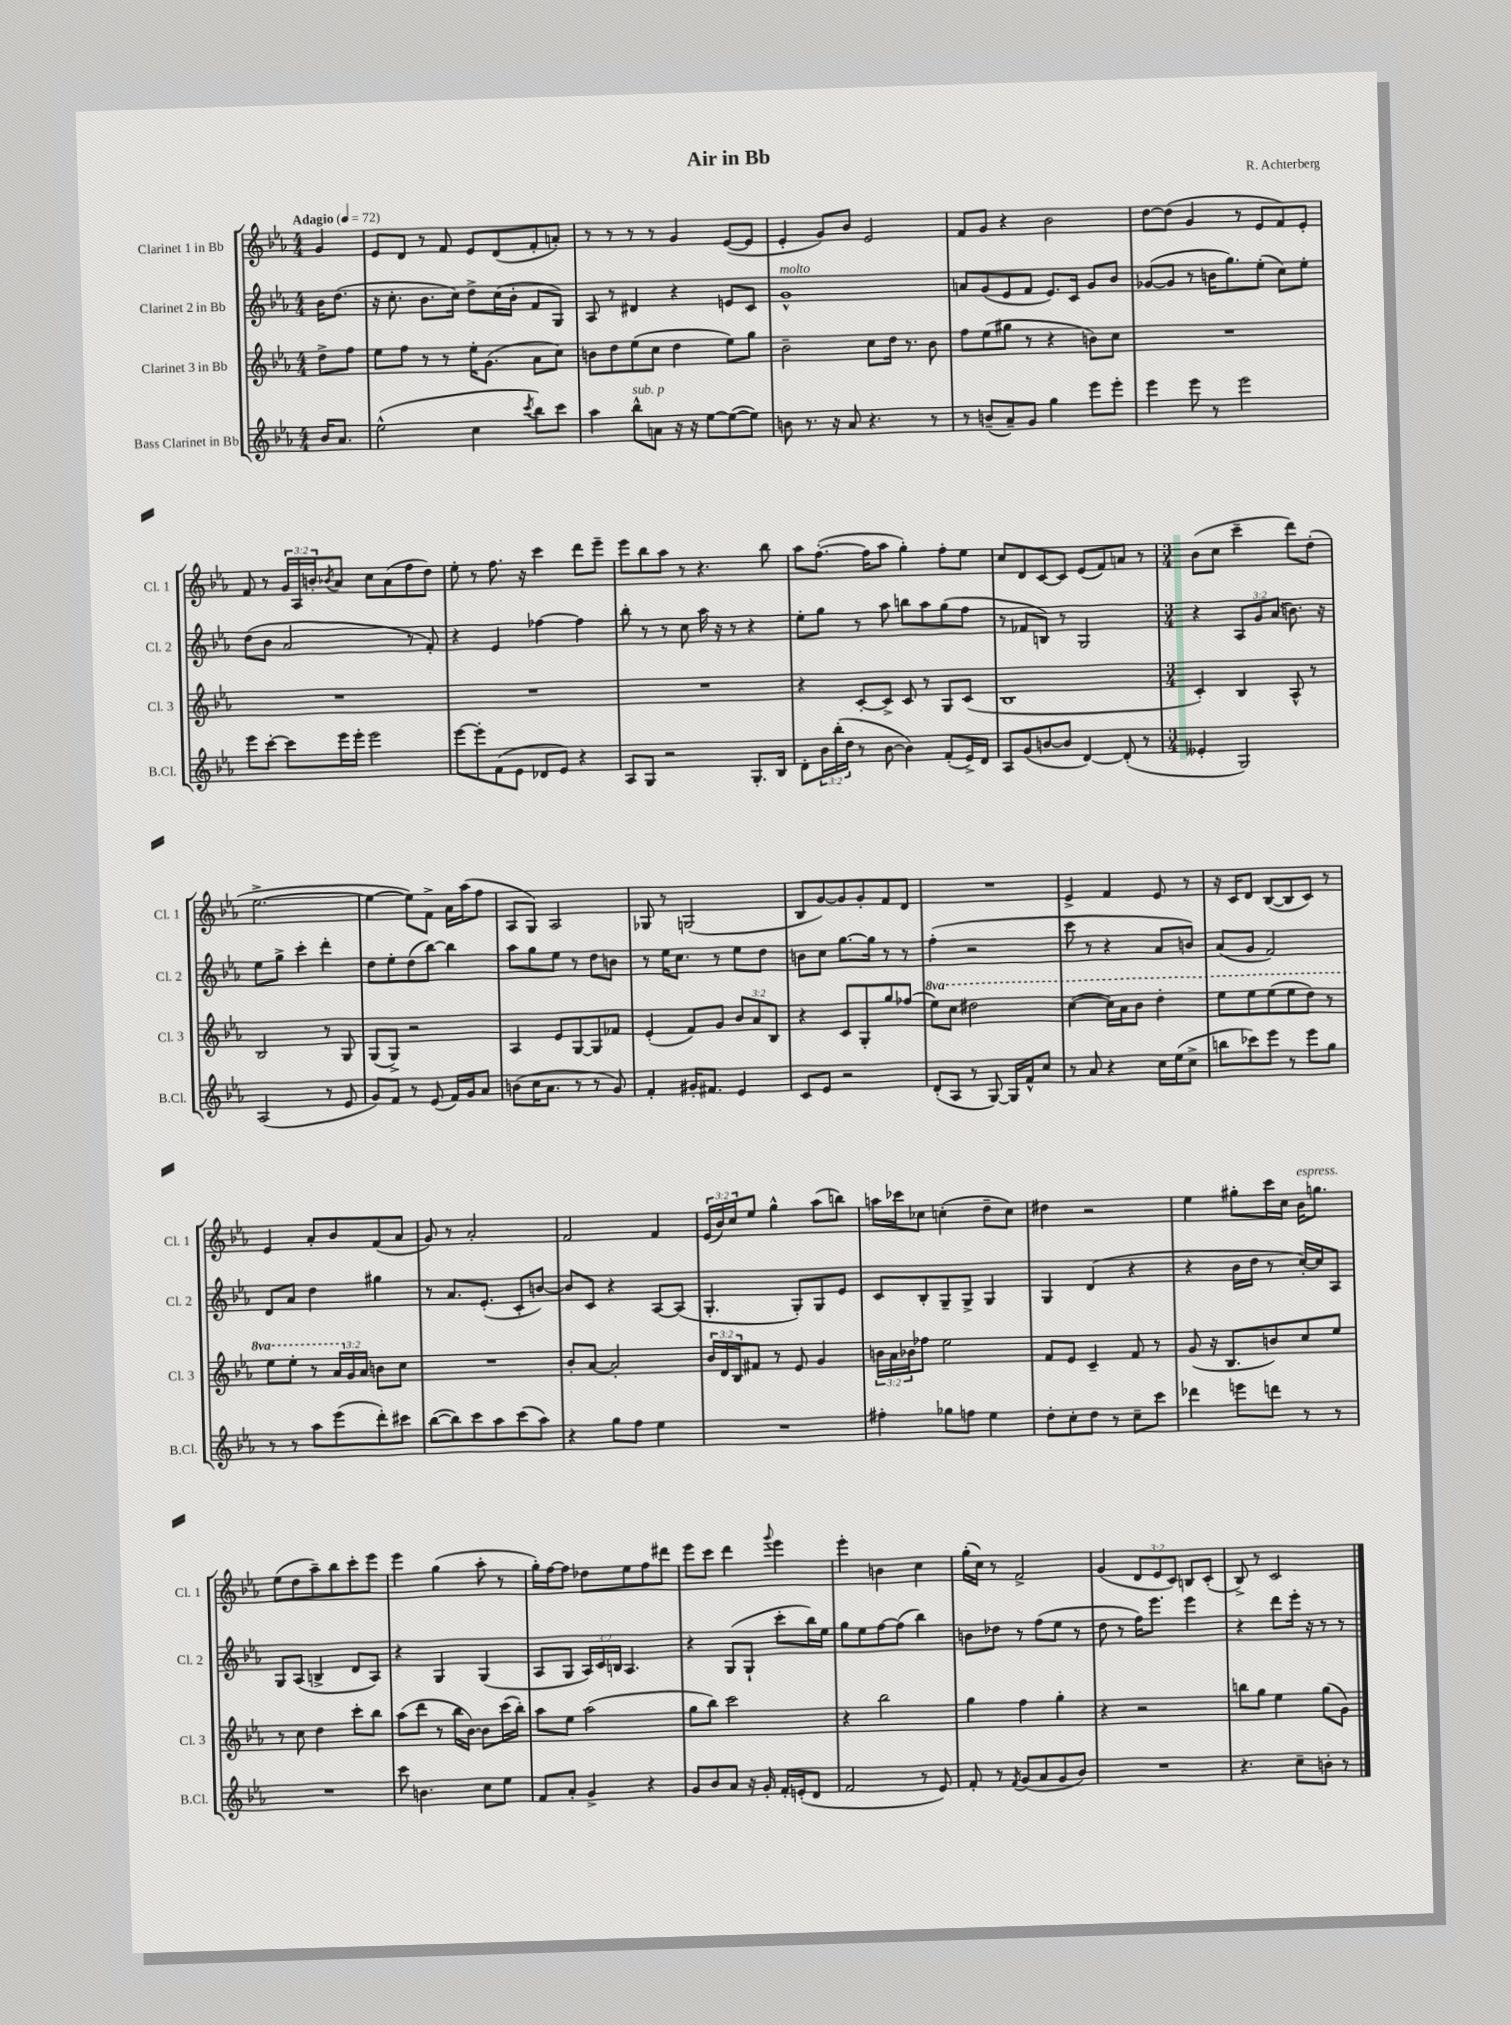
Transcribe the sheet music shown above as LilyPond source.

\header { title = "Air in Bb" composer = "R. Achterberg" }
<<
\new StaffGroup <<
\new Staff = "s0" \with { instrumentName = "Clarinet 1 in Bb" shortInstrumentName = "Cl. 1" } {
    \clef treble \key ees \major \numericTimeSignature \time 4/4 \override Staff.TupletNumber.text = #tuplet-number::calc-fraction-text \partial 4 \tempo "Adagio" 4 = 72
    g'4 |
    ees'8 d'8 r8 f'8 ees'8 d'8( f'8-. a'8-.) |
    r8 r8 r8 r8 g'4 ees'8~( ees'8 |
    ees'4-. g'8) bes'8 ees'2 |
    f'8 g'8 r4 bes'2 |
    d''8~ d''8( g'4 r8 ees'8 f'8) ees'8-. |
    f'8 r8 \tuplet 3/2 { g'16 aes16 b'16-. } \acciaccatura { bes'8 } aes'8 c''8 aes'8( f''8 d''8) |
    ees''8-. r8 f''8. r16 c'''4 d'''8 ees'''8-- |
    ees'''8 bes''8 aes''8 r8 r4. bes''8 |
    aes''8 f''8.~-.( f''16 aes''8 g''4-.) f''8-. ees''8 |
    c''8 d'8 c'8~ c'8 ees'8( f'8) a'8 r8 |
    \numericTimeSignature \time 3/4 bes'8( c''8 c'''4-- d'''8) d''8-.( |
    ees''2.~-> |
    ees''4~ ees''8) f'8-> aes'16 aes''16( f''8 |
    aes8 g8) aes2 |
    ges8 r8 g2( |
    bes8 g'8~) g'8 g'8-. f'8 d'8 |
    R2. |
    ees'4-> f'4 ees'8 r8 |
    r16 c'16 d'8 bes8~( bes8 c'8) r8 |
    ees'4 aes'8-. bes'8 f'8( aes'8 |
    g'8) r8 aes'2-. |
    f'2 f'4 |
    \tuplet 3/2 { ees'16( bes'16) c''16 } ees''8 g''4-^ aes''8( b''8) |
    a''16 ces'''16 ces''8 c''4-.( d''8-- c''8) |
    dis''4 r2 |
    ees''4 gis''8-. c'''16 c''16 bes'16^\markup { \italic "espress." } g''8. |
    ees''8( d''8 aes''8--) bes''8 c'''8-. ees'''8 |
    ees'''4 g''4( aes''8-. r8 |
    g''16-.) f''16~ f''8 des''8 ees''8 f''8 dis'''8 |
    ees'''8 c'''8 d'''4 \appoggiatura { g'''8 } ees'''4 |
    ees'''4-. b'4 c''4 |
    g''16-.( c''16) r8 f'2-> |
    g'4( \tuplet 3/2 { d'8 ees'8 c'8) } b8 c'8-.( |
    bes8->) r8 c'2 \bar "|." |
}
\new Staff = "s1" \with { instrumentName = "Clarinet 2 in Bb" shortInstrumentName = "Cl. 2" } {
    \clef treble \key ees \major \numericTimeSignature \time 4/4 \override Staff.TupletNumber.text = #tuplet-number::calc-fraction-text \partial 4
    bes'16 d''8.( |
    r16 c''8.-. bes'8. c''16) d''8-> c''16( bes'16-. f'8 g8) |
    aes8 r8 dis'4 r4 e'8 c'8 |
    g'1-^^\markup { \italic "molto" } |
    a'8 g'8( ees'8 f'8 ees'8.) c'16 g'8 bes'8 |
    ges'8~( ges'8 r8 b'16 g''8.) ees''8-.( c''8) ees''8-. |
    d''8( bes'8 aes'2 r8 f'8-.) |
    r4 ees'4 fes''4~ fes''4 |
    bes''8-. r8 r8 c''8 aes''16 r16 r8 r4 |
    ees''8-. g''8 r8 aes''8 b''8 aes''8 g''8( f''8 |
    r8 fes'8 b8) r8 g2 |
    \numericTimeSignature \time 3/4 r4 \tuplet 3/2 { aes8 g'8 aes'8( } b'8.) r16 |
    ees''8 g''8-> c'''4-. d'''4-. |
    d''8 ees''8-. d''8( bes''8~) bes''4 |
    aes''8 g''8 ees''8 r8 d''8 b'8 |
    r8 ees''16 c''8. r8 ees''8 d''8 |
    b'8 c''8 g''8.~ g''16 r8 r8 |
    f''4-.( r2 |
    c'''8 r8 r4 aes'8 b'8) |
    aes'8( g'8 f'2) |
    d'8 aes'8 d''4 gis''4 |
    r8 aes'8. ees'8.-.( c'8-. b'8~) |
    b'8 c'8 r4 aes8~ aes8( |
    g4.-. g8-.) g8 ees'8 |
    c'8 bes8-. g8-- g8-> g4 |
    g4 d'4( r4 |
    r4 bes'16 d''16 r8 c''16~-.) c''16 aes8 |
    g8 aes8( b4-> d'8 aes8) |
    r4 g4 g4( |
    aes8 g8 \tuplet 3/2 { aes16) c'16 b16 } aes4. |
    r4 g8( g8-! c'''8-. bes''16) ees''16 |
    g''8 ees''8 f''8~ f''8( bes''4) |
    b'8 des''8 r8 f''8( ees''8 r8 |
    d''8 r8 f''16) ees'''8. ees'''4 |
    r4 d'''8 ees'''16-. r16 r8 r8 \bar "|." |
}
\new Staff = "s2" \with { instrumentName = "Clarinet 3 in Bb" shortInstrumentName = "Cl. 3" } {
    \clef treble \key ees \major \numericTimeSignature \time 4/4 \override Staff.TupletNumber.text = #tuplet-number::calc-fraction-text \set Staff.ottavationMarkups = #ottavation-simple-ordinals \partial 4
    d''8-> f''8 |
    ees''8 f''8 r8 r8 ees''16-. g'8.( aes'8 c''8) |
    b'8 d''8 ees''8( c''8 d''4 ees''8) g''8 |
    bes'2-- c''8 d''16 r8. bes'8 |
    f''8 ees''8( gis''8 r8 r4 b'8) c''8 |
    R1 |
    R1 |
    R1 |
    R1 |
    r4 c'8~-. c'8-> c'8 r8 g8 c'8( |
    bes1 |
    \numericTimeSignature \time 3/4 c'4-.) bes4 aes8-^ r8 |
    bes2 r8 g8 |
    g8( g8->) r2 |
    aes4 ees'8 g8~ g8 fes'8 |
    ees'4-.( f'8) g'8 \tuplet 3/2 { bes'8 aes'8 bes8 } |
    r4 c'8 g8-. g''8 fes''8( |
    \ottava #1 ees'''8) c'''8 dis'''2 |
    c'''4~( c'''16) aes''16 bes''8 d'''4-. |
    ees'''8 ees'''8 ees'''8( ees'''8 d'''8) r8 |
    ees'''8 ees'''8-. r8 \tuplet 3/2 { aes''16 \ottava #0 g'16 aes'16 } b'8 c''8 |
    R2. |
    bes'8-. aes'8~ aes'2-. |
    \tuplet 3/2 { bes'16 d'16 bes16 } fis'8 r8 ees'8 g'4 |
    \tuplet 3/2 { b'16 aes'16 bes'16 } fes''8 ees''2 |
    f'8 ees'8 c'4-- f'8 r8 |
    g'8( r16 bes8. b'8) c''8 ees''8 |
    r8 c''8 d''4 c'''8-. bes''8 |
    aes''8( d'''8 r8 bes''16 bes'16~) bes'8 c'''16( bes''16-.) |
    aes''8 ees''8 aes''2( |
    g''8 bes''8) c'''2 |
    r4 bes''2 |
    g''4 f''4 g''4-. |
    r4 r2 |
    b''8 g''8 ees''4 g''8( g'8) \bar "|." |
}
\new Staff = "s3" \with { instrumentName = "Bass Clarinet in Bb" shortInstrumentName = "B.Cl." } {
    \clef treble \key ees \major \numericTimeSignature \time 4/4 \override Staff.TupletNumber.text = #tuplet-number::calc-fraction-text \partial 4
    bes'16 aes'8. |
    ees''2-^( c''4 \acciaccatura { c'''8 } bes''8) c'''8 |
    aes''4 bes''8-^^\markup { \italic "sub. p" } a'8 r16 r16 ees''8~ ees''8~( ees''8) |
    b'8 r8. r16 aes'8 r4. r8 |
    r8 b'8--( aes'8--) g'8 g''4 ees'''8 ees'''8-. |
    ees'''4 ees'''8 r8 ees'''2 |
    ees'''8 c'''8~-. c'''8 ees'''16 ees'''16-. ees'''2 |
    ees'''8~ ees'''8-. f'8( ees'8 des'8 ees'8) r4 |
    aes8 g8 r2 g8.-. bes16 |
    d'8-. \tuplet 3/2 { bes'16 bes''16-.( d''16 } r8 bes'8~ bes'4) f'8-.( ees'16->) d'16 |
    aes8 g'8( b'8~ b'8 d'4~) d'8-.( r8 |
    \numericTimeSignature \time 3/4 eeses'4-. g2) |
    aes2( r8 ees'8 |
    g'8) f'8 r8 ees'8( f'16) g'16 aes'8 |
    b'8( c''16 aes'8. r8 r8 g'8) |
    f'4-. gis'16-. fis'8. ees'4 |
    c'8 ees'8 r2 |
    d'8-.( aes8 r8 g8~) g16 f'16-^ c''8 |
    r8 aes'8 r4 c''16 ees''16( c''8-> |
    b''8 ces'''8) ees'''8 r8 ees'''8 g''8 |
    r8 r8 aes''8 ees'''8( d'''8-.) cis'''8 |
    bes''8~( bes''8) c'''8 aes''8 c'''8( aes''8) |
    r4 g''8 f''8 ees''4 |
    R2. |
    fis''4-. ges''8 f''8 ees''4 |
    d''8-. c''8-. d''8 r8 c''8-- c'''8 |
    des'''4 e'''8 d'''8 r8 r8 |
    R2. |
    c'''8 b'4. c''8 ees''8 |
    f'8 aes'8-. g'4-> r4 |
    g'8 bes'8 aes'8 r16 g'16-. f'16-. e'16-.( d'8 |
    f'2 r8 ees'8) |
    f'8-. r8 \acciaccatura { f'8 } g'8( aes'8 g'8 bes'8) |
    R2. |
    r4. c''8-- b'8-. r8 \bar "|." |
}
>>
>>
